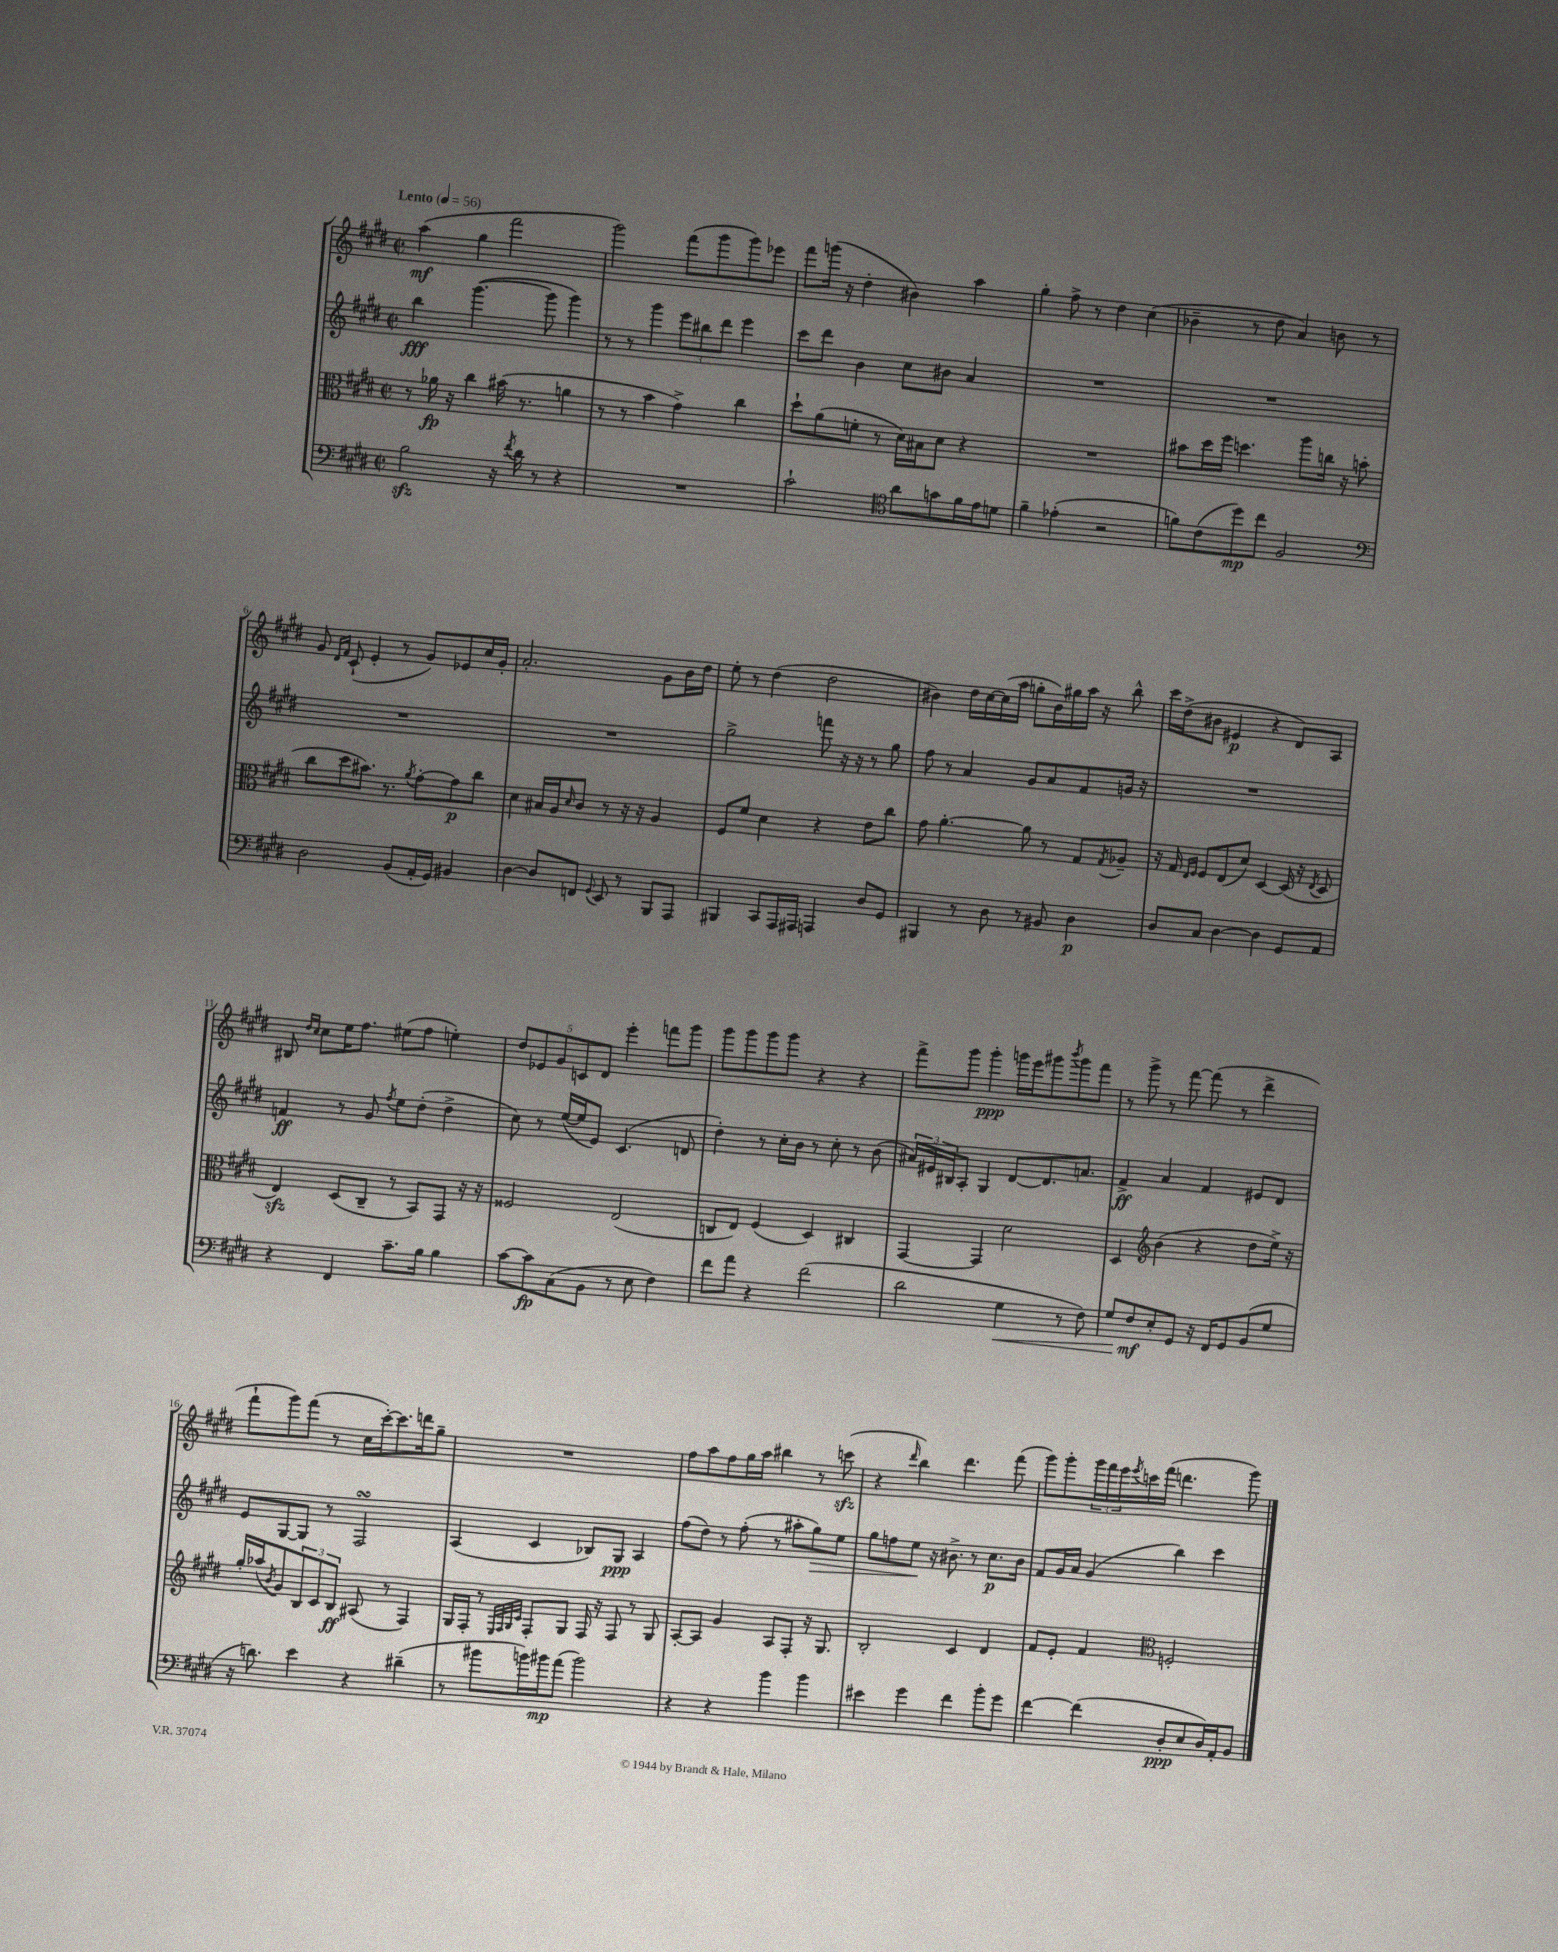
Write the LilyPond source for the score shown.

<<
\new StaffGroup <<
\new Staff = "s0" {
    \clef treble \key e \major \defaultTimeSignature \time 2/2 \tempo "Lento" 4 = 56
    a''4\mf( gis''4 fis'''2 |
    gis'''2) fis'''8( gis'''8 gis'''8) ees'''8 |
    fis'''8 g'''16( r16 dis''4-. bis'4) a''4 |
    gis''4-. fis''8-> r8 dis''4 cis''4( |
    bes'4-- r8 dis''8 a'4) b'8 r8 |
    gis'8 \grace { dis'16 fis'16 } cis'8-!( e'4-. r8 gis'8) ees'8 cis''16 gis'16-. |
    a'2.-. gis'8 b'16 dis''16 |
    e''8-. r8 dis''4( dis''2 |
    bis'4) dis''16 cis''16~ cis''16( a''16 g''8-. bis'16) gis''16 a''16 r16 b''8-^ |
    cis'''16 dis''16->( bis'8 eis'4\p r4 dis'8) a8 |
    bis8 \grace { dis''16 cis''16 } cis''8 e''16 fis''8. eis''8( fis''8 e''4-.) |
    \tuplet 5/4 { dis''8 ees'8 gis'8 c'8 dis'8 } e'''4-. f'''8 gis'''8 |
    gis'''8 gis'''8 gis'''8 gis'''8 r4 r4 |
    fis'''8-> gis'''8 gis'''4-.\ppp g'''16 e'''16 gis'''8 \acciaccatura { b'''8 } gis'''8 fis'''8 |
    r8 gis'''8-> r8 fis'''8~ fis'''8( r8 dis'''4-> |
    fis'''8-! gis'''8) fis'''8( r8 cis''16 cis'''16~-.) cis'''8. d'''16 gis''8-- |
    R1 |
    fis''8 a''8 fis''8 gis''16 a''16 bis''4 r8 c'''8\sfz( |
    r4 \grace { dis'''16 } b''4) dis'''4. fis'''8( |
    gis'''8) gis'''8-. \tuplet 3/2 { gis'''16 fis'''16 e'''16 } \acciaccatura { e'''8 } c'''16 fis'''16( d'''4. gis'''8) \bar "|." |
}
\new Staff = "s1" {
    \clef treble \key e \major \defaultTimeSignature \time 2/2
    b''4\fff gis'''4.~( gis'''8 gis'''4) |
    r8 r8 gis'''4 \tuplet 3/2 { e'''8 bis''8 dis'''8 } e'''4 |
    cis'''8 dis'''8 b'4 cis''8 bis'8 a'4 |
    R1 |
    R1 |
    R1 |
    R1 |
    gis''2-> f'''8 r16 r16 r8 gis''8 |
    fis''8 r8 a'4 gis'8 a'8 fis'8 g'16 r16 |
    R1 |
    f'4\ff r8 gis'8 \acciaccatura { fis''8 } e''8 dis''8-.( dis''4-> |
    cis''8) r8 e''16~( e''16 e'8) cis'4.( d'8 |
    dis''4-.) r8 cis''16-. b'16 r8 cis''8-. r8 b'8( |
    \tuplet 3/2 { ais'16) eis'16 bis16 } a8-. gis4 dis'8~ dis'8. a'8. |
    fis'4->\ff a'4 fis'4 eis'8 dis'8 |
    e'8 gis8~ gis8 r8 fis2\turn |
    a4( cis'4 bes8) gis8\ppp a4 |
    fis''8( dis''8) r8 fis''8-.( r8 ais''8-. gis''8\>) e''8 |
    gis''8 f''8 e''8\! r16 bis'8.-> r8 cis''8.\p bis'16 |
    fis'8 gis'16 a'16 gis'4( b''4) cis'''4 \bar "|." |
}
\new Staff = "s2" {
    \clef alto \key e \major \defaultTimeSignature \time 2/2
    r8 aes'16\fp r16 cis''4 bis'16( r8. a'4 |
    r8 r8 b'4 gis'4->) cis''4 |
    dis''8-! a'8( f'8-. r8 dis'16) bis16 dis'8 r4 |
    R1 |
    bis'8 dis''16 fis''16 d''4. a''8 c''16 r16 b'8( |
    cis''8 dis''8 bis'8.) r8. \acciaccatura { a'8 } gis'8~-. gis'8\p cis''8 |
    dis'4 bis16 a16 \grace { dis'16 } cis'8 r8 r16 r16 a4 |
    fis8 fis'8 dis'4 r4 e'8 cis''8 |
    gis'8 a'4.~-. a'8 r8 gis8 \acciaccatura { gis8 } aes8-- |
    r16 gis16 \grace { e16 fis16 } fis8 e8( dis'8) dis4~ dis16( r16 \acciaccatura { e8 } dis8 |
    e4\sfz) dis8( cis8-- r8 b,8) gis,8 r16 r16 |
    fisis2 e2( |
    c8 e8) fis4( dis4) cis4 |
    gis,4~ gis,4 dis'2 |
    dis4 \clef treble b'4( r4 dis''8 e''16->) r16 |
    gis''16-. aes''16( \acciaccatura { b'8 } gis'8) \tuplet 3/2 { b8 cis'8 b8\ff } ais8( r8 fis4) |
    gis16 fis16-. r8 \grace { e32 fis32 gis32 cis'32 } fis8-. gis8 fis16 r16 fis8 r8 gis8 |
    a8~-. a8 gis'4 a8 fis8-. r16 gis8. |
    b2-. cis'4 dis'4 |
    fis'8 e'8-. fis'4 \clef alto f2-. \bar "|." |
}
\new Staff = "s3" {
    \clef bass \key e \major \defaultTimeSignature \time 2/2
    b2\sfz r16 \acciaccatura { fis'8 } dis'16 r8 r4 |
    R1 |
    cis'2-! \clef tenor a'8 g'8 fis'16 e'16 d'8 |
    fis'4-- ees'4-.( r2 |
    f'8) cis'8( dis''8\mp) cis''8 fis2 |
    \clef bass dis2 b,8( a,16-. gis,16) bis,4 |
    dis4~ dis8 f,8 \appoggiatura { gis,8 } e,8 r8 b,,8 a,,8 |
    bis,,4 cis,8 a,,16 ais,,16 a,,4 dis8 gis,8 |
    bis,,4 r8 dis8 r8 bis,8 dis4\p |
    dis8 cis8 dis4~ dis4 gis,8 a,8 |
    r4 fis,4 cis'8.-- b16 b4 |
    cis'8~ cis'8\fp cis8( b,8 r8 e8 fis4) |
    fis'8 a'8 r4 fis'2( |
    dis'2 gis4\< r8 fis8) |
    gis8 fis8\mf\! e8-. gis,8 r16 fis,16 gis,8 b,8( gis8 |
    r16 d'8.) e'4 r4 dis'4--( |
    r8 bis'8 b'16) bis'16\mp a'8( bis'2) |
    r4 r4 b'4 b'4 |
    eis'4 gis'4 fis'4 b'8-. gis'8 |
    fis'4~ fis'4( dis8-.\ppp e8 dis16) a,16-. b,8 \bar "|." |
}
>>
>>
